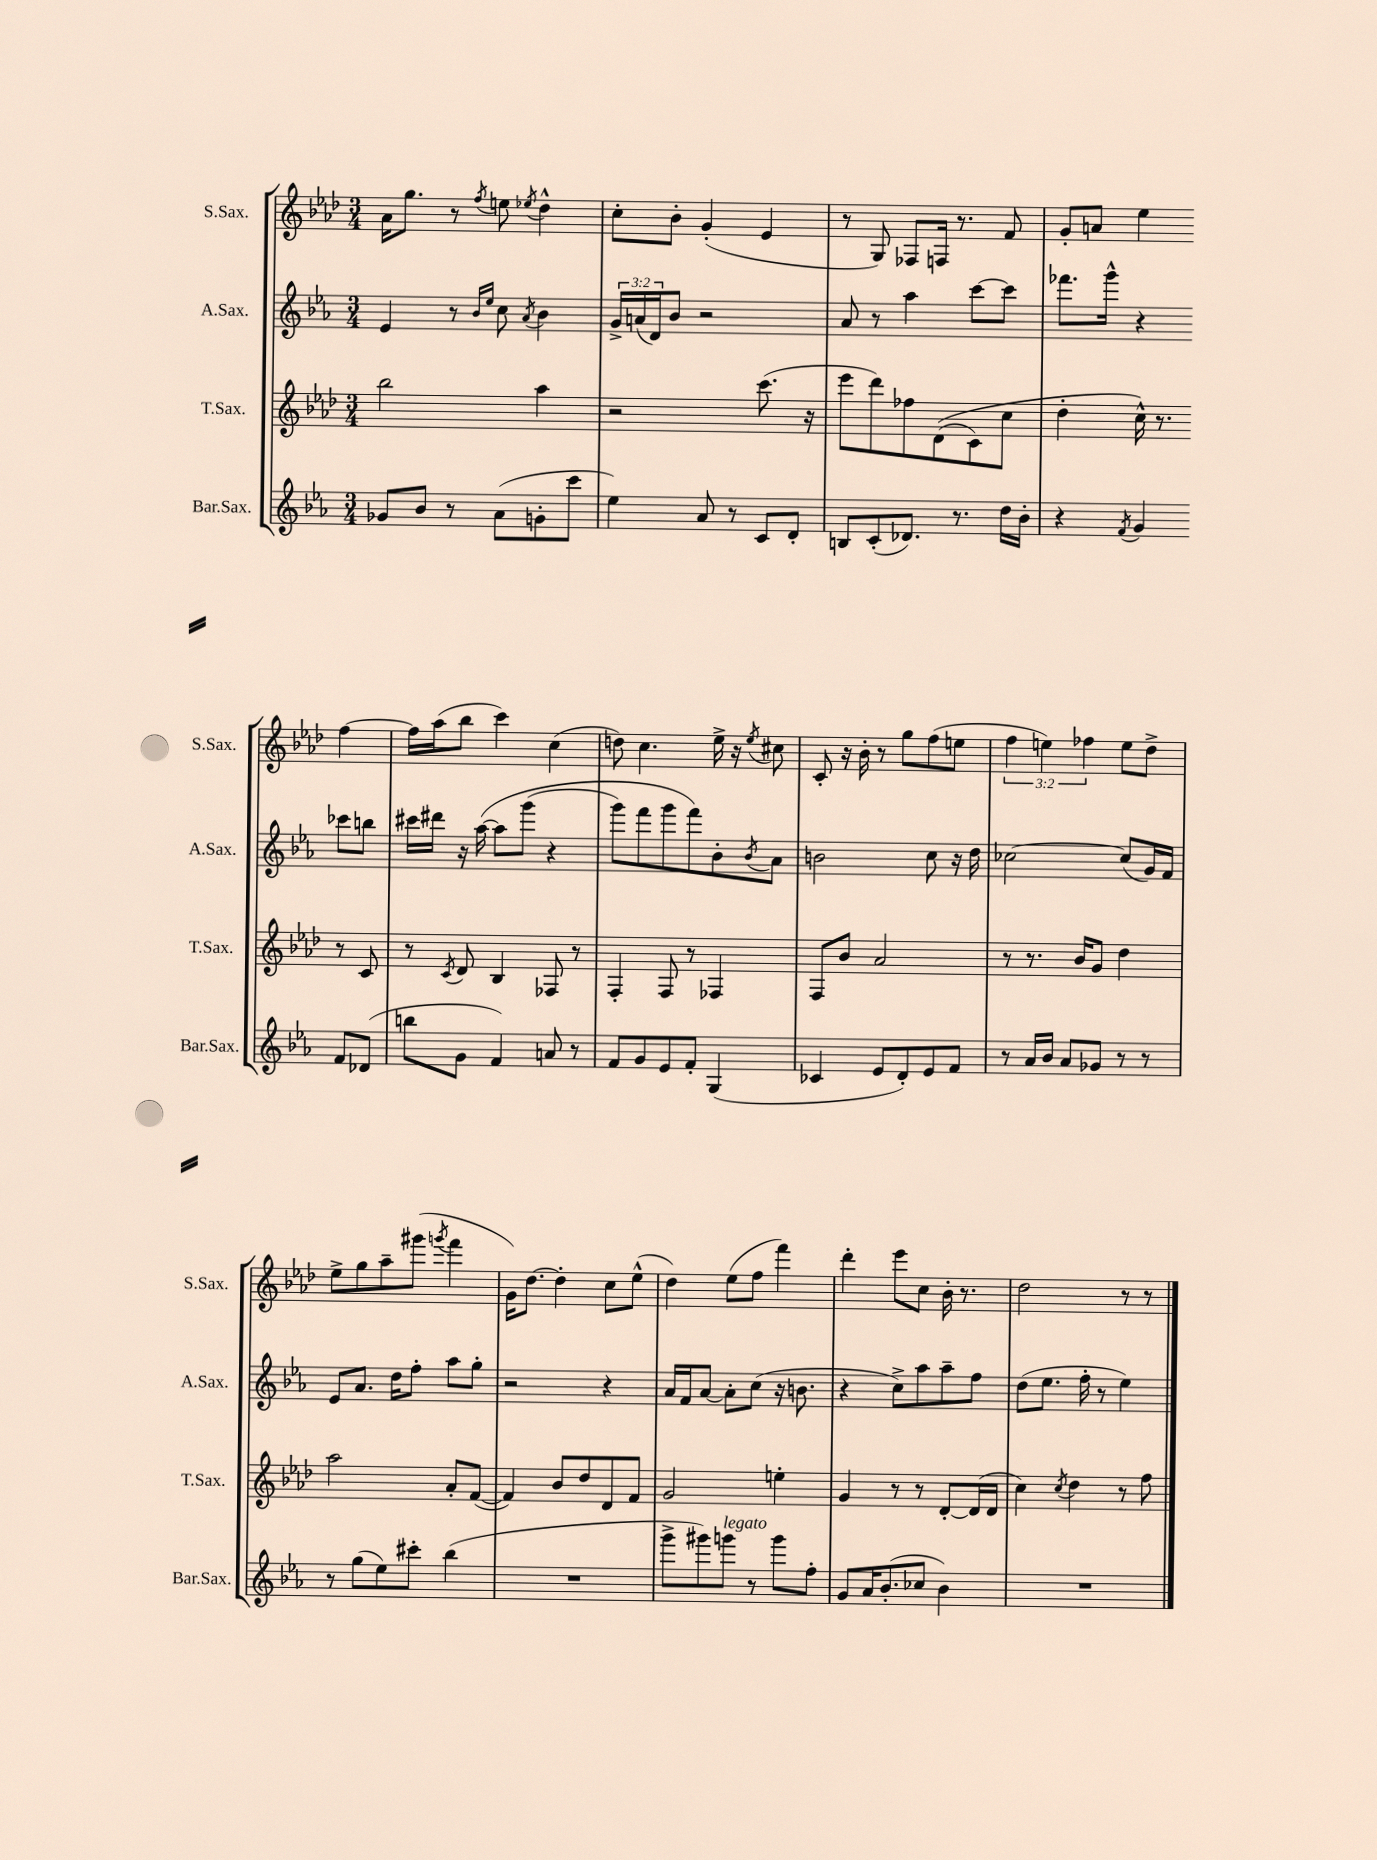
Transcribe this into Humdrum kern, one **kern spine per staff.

**kern	**kern	**kern	**kern
*part4	*part3	*part2	*part1
*staff4	*staff3	*staff2	*staff1
*I"Bar.Sax.	*I"T.Sax.	*I"A.Sax.	*I"S.Sax.
*I'Bar.Sax.	*I'T.Sax.	*I'A.Sax.	*I'S.Sax.
*clefG2	*clefG2	*clefG2	*clefG2
*k[b-e-a-]	*k[b-e-a-d-]	*k[b-e-a-]	*k[b-e-a-d-]
*M3/4	*M3/4	*M3/4	*M3/4
=7	=7	=7	=7
8g-X/L	2bb-\	4e-/	16a-\KL
.	.	.	8.gg\J
8b-/J	.	.	.
8r	.	8r	8r
.	.	16qqb-/LL	.
.	.	16qqee-/JJ	8qff/
(8a-\L	.	8cc\	8een\
.	.	8qa-/	8qee-X/
8gn'\	4aa-\	4b-\	4dd-^^\
8ccc\J	.	.	.
=8	=8	=8	=8
4ee-\)	2r	24g^/LL	8cc'\L
.	.	(24an/	.
.	.	24d/J)	.
.	.	8b-/J	8b-'\J
8a-/	.	2r	(4g'/
8r	.	.	.
8c/L	(8.ccc\	.	4e-/
8d'/J	.	.	.
.	16r	.	.
=9	=9	=9	=9
8Bn/L	8eee-\L	8a-/	8r
(8c'/	8ddd-\)	8r	8G/)
8.d-X/J)	8ff-X\	4aa-\	8F-X/L
.	((8d-\	.	16Fn/Jk
8.r	.	.	8.r
.	8c\)	[8ccc\L	.
16dd\LL	8cc\J	8ccc\J]	8f/
16b-'\JJ	.	.	.
=10	=10	=10	=10
4r	4dd-'\	8.fff-X\L	8g'/L
.	.	.	8an/J
.	.	16ggg^^\Jk	.
8qf/	.	.	.
4g/	16cc^^\)	4r	4ee-\
.	8.r	.	.
8f/L	8r	8ccc-X\L	[4ff\
(8d-X/J	8c/	8bbn\J	.
!!LO:LB:g=z
=11	=11	=11	=11
8bbn\L	8r	16ccc#X\LL	16ff\LL]
.	.	16ddd#X\JJ	(16aa-\J
.	8qc/	.	.
8g\J	8d-/	16r	8bb-\J
.	.	([16aa-\	.
4f/)	4B-/	8aa-\L]	4ccc\)
.	.	(8ggg\J	.
8an/	8F-X/	4r	(4cc\
8r	8r	.	.
=12	=12	=12	=12
8f/L	4F'/	8ggg\L)	8ddn\)
8g/	.	8fff\	4.cc\
8e-/	8F/	8ggg\	.
8f'/J	8r	8fff\)	.
(4G/	4F-X/	8b-'\	16ee-^\
.	.	.	16r
.	.	8qb-/	8qee-/
.	.	8a-\J	8cc#X\
=13	=13	=13	=13
4c-X/	8F/L	2bn\	8c'/
.	8b-/J	.	16r
.	.	.	16b-'\
8e-/L	2a-/	.	8r
8d'/)	.	.	8gg\L
8e-/	.	8cc\	(8ff\
8f/J	.	16r	8een\J
.	.	16dd\	.
=14	=14	=14	=14
8r	8r	[2cc-X\	6ff\
16a-/LL	8.r	.	.
.	.	.	6een\)
16b-/JJ	.	.	.
8a-/L	.	.	.
.	16b-/KL	.	.
.	.	.	6ff-X\
8g-X/J	8g/J	.	.
8r	4dd-\	(8cc-/L]	8ee\L
8r	.	16g/L)	8dd-^\J
.	.	16f/JJ	.
!!LO:LB:g=z
=15	=15	=15	=15
8r	2aa-\	8e-/L	8ee-^\L
(8gg\L	.	8.a-/J	8gg\
8ee-\)	.	.	8aa-~\
.	.	16dd\KL	.
8ccc#X'\J	.	8ff'\J	(8ggg#X\J
.	.	.	8qgggn/
(4bb-\	8a-'/L	8aa-\L	4fff\
.	([8f/J	8gg'\J	.
=16	=16	=16	=16
2.r	4f/])	2r	16g\KL)
.	.	.	[8.dd-\J
.	8b-/L	.	4dd-'\]
.	8dd-/	.	.
.	8d-/	4r	8cc\L
.	8f/J	.	(8ee-^^\J
=17	=17	=17	=17
8ggg^\L	2g/	16a-/LL	4dd-\)
.	.	16f/J	.
8ggg#X\)	.	[8a-/J	.
!LO:TX:a:i:t=legato	!	!	!
8gggn\J	.	8a-'\L]	(8ee-\L
8r	.	(8cc\J	8ff\J
8ggg\L	4een'\	16r	4fff\)
.	.	8.bn\	.
8ff'\J	.	.	.
=18	=18	=18	=18
8g/L	4g/	4r	4ddd-'\
16a-/K	.	.	.
(8.b-'/	.	.	.
.	8r	8cc^\L)	8eee-\L
8cc-X/J	8r	8aa-\	8cc\J
4b-\)	[8d-'/L	8aa-~\	16b-'\
.	.	.	8.r
.	(16d-/L]	8ff\J	.
.	16d-/JJ	.	.
=19	=19	=19	=19
2.r	4cc\)	(8dd\L	2dd-\
.	.	8.ee-\J	.
.	8qcc/	.	.
.	4dd-\	.	.
.	.	16ff'\	.
.	.	8r	.
.	8r	4ee-\)	8r
.	8ff\	.	8r
==	==	==	==
*-	*-	*-	*-
